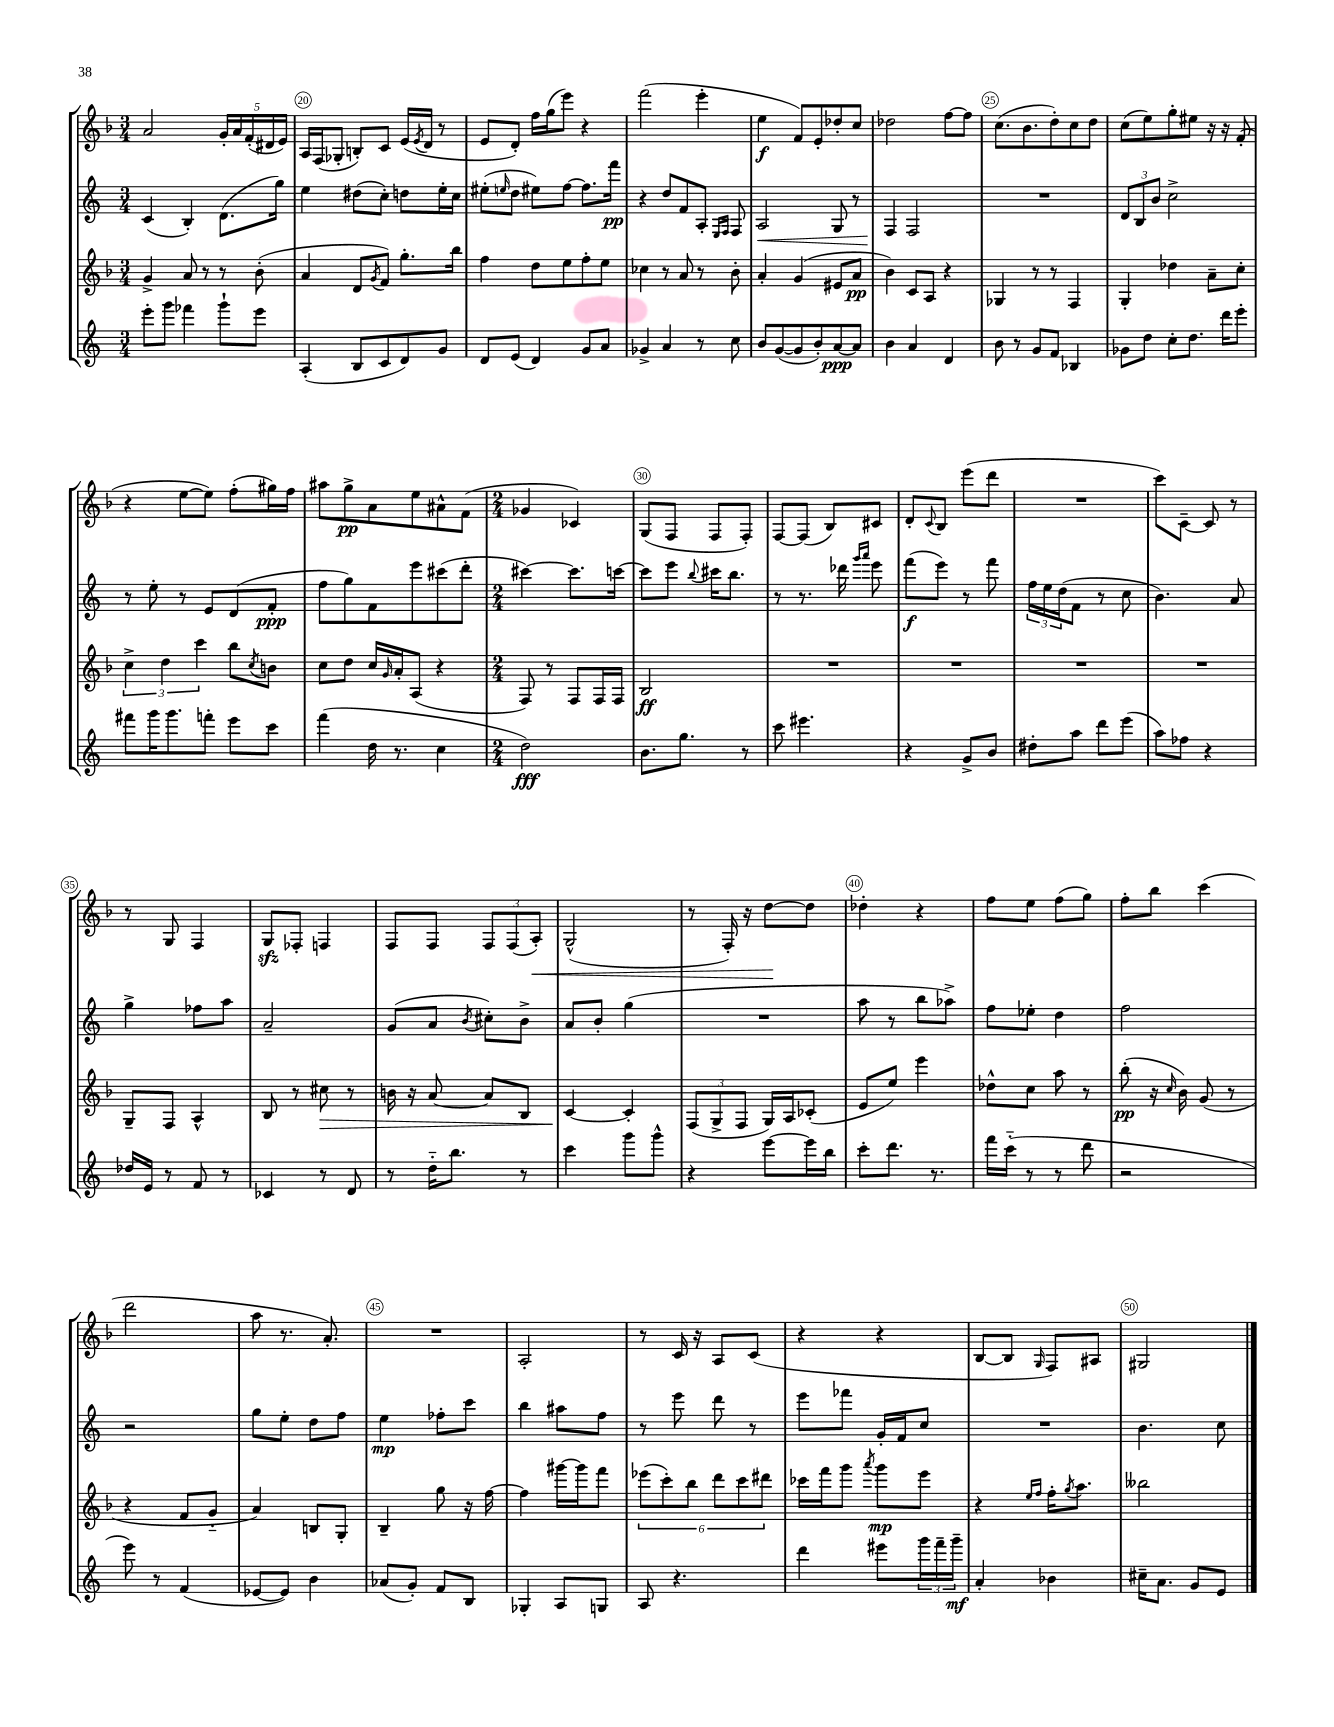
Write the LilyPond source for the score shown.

<<
\new StaffGroup <<
\new Staff = "s0" {
    \clef treble \key f \major \numericTimeSignature \time 3/4
    a'2 \tuplet 5/4 { g'16-. a'16 f'16-.( dis'16 e'16) } |
    a16 f16( ges8-. b8-.) c'8 e'16( \acciaccatura { e'8 } d'16 r8 |
    e'8 d'8-.) f''16 g''16( e'''8) r4 |
    f'''2( e'''4-. |
    e''4\f f'8) e'8-. des''8-. c''8 |
    des''2 f''8~ f''8 |
    c''8.( bes'8. d''8-.) c''8 d''8 |
    c''8( e''8) g''8-. eis''8 r16 r16 f'8-.( |
    r4 e''8~ e''8) f''8-.( gis''16) f''16 |
    ais''8 g''8->\pp a'8 e''8 ais'8-^ f'8( |
    \numericTimeSignature \time 2/4 ges'4 ces'4) |
    g8( f8 f8 f8-.) |
    f8~ f8( bes8) cis'8 |
    d'8-. \appoggiatura { c'8 } bes8 e'''8( d'''8 |
    R2 |
    c'''8) c'8~-- c'8 r8 |
    r8 g8 f4 |
    g8\sfz fes8-. f4 |
    f8 f8 \tuplet 3/2 { f8 f8( a8-.\<) } |
    g2-^( |
    r8 f16-.) r16 d''8~\! d''8 |
    des''4-. r4 |
    f''8 e''8 f''8( g''8) |
    f''8-. bes''8 c'''4( |
    d'''2 |
    a''8 r8. a'8.-.) |
    R2 |
    a2-. |
    r8 c'16 r16 a8 c'8( |
    r4 r4 |
    bes8~ bes8 \grace { g16 } f8) ais8 |
    gis2 \bar "|." |
}
\new Staff = "s1" {
    \clef treble \key c \major \numericTimeSignature \time 3/4
    c'4( b4-.) d'8.( g''16) |
    e''4 dis''8( c''8-.) d''8 e''16-. c''16 |
    eis''8-.( \grace { e''16 } d''8 eis''8) f''8~ f''8. f'''16\pp |
    r4 d''8 f'8 a8-. \grace { e16 f16 } f8 |
    a2\< g8 r8 |
    f4\! f2 |
    R2. |
    \tuplet 3/2 { d'8 b8 b'8 } c''2-> |
    r8 e''8-. r8 e'8 d'8( f'8-.\ppp |
    f''8 g''8) f'8 e'''8 cis'''8( d'''8-. |
    \numericTimeSignature \time 2/4 cis'''4~) cis'''8. c'''16~ |
    c'''8 e'''8 \appoggiatura { b''8 } cis'''16 b''8. |
    r8 r8. des'''16 \grace { g'''16 a'''16 } e'''8 |
    f'''8\f( e'''8) r8 f'''8 |
    \tuplet 3/2 { f''16 e''16 d''16( } f'8 r8 c''8 |
    b'4.) a'8 |
    g''4-> fes''8 a''8 |
    a'2-- |
    g'8( a'8 \acciaccatura { b'8 } cis''8-.) b'8-> |
    a'8 b'8-. g''4( |
    R2 |
    a''8 r8 b''8 aes''8->) |
    f''8 ees''8-. d''4 |
    f''2 |
    r2 |
    g''8 e''8-. d''8 f''8 |
    e''4\mp fes''8-. c'''8 |
    b''4 ais''8 f''8 |
    r8 e'''8 d'''8 r8 |
    e'''8 fes'''8 g'16-. f'16 c''8 |
    R2 |
    b'4. c''8 \bar "|." |
}
\new Staff = "s2" {
    \clef treble \key f \major \numericTimeSignature \time 3/4
    g'4-> a'8 r8 r8 bes'8-.( |
    a'4 d'8 \acciaccatura { g'8 } f'8) g''8.-. bes''16 |
    f''4 d''8 e''8 f''8-. e''8 |
    ces''4 r8 a'8 r8 bes'8-. |
    a'4-. g'4( eis'8 a'8\pp |
    bes'4) c'8 a8 r4 |
    ges4 r8 r8 f4 |
    g4-. des''4 a'8-- c''8-. |
    \tuplet 3/2 { c''4-> d''4 c'''4 } bes''8 \acciaccatura { c''8 } b'8 |
    c''8 d''8 c''16 \grace { g'16 } a'16-. a8( r4 |
    \numericTimeSignature \time 2/4 f8) r8 f8 f16 f16 |
    bes2\ff |
    R2 |
    R2 |
    R2 |
    R2 |
    g8-- f8 a4-^ |
    bes8 r8 cis''8\> r8 |
    b'16 r16 a'8~ a'8 bes8 |
    c'4~\! c'4-. |
    \tuplet 3/2 { f8( g8-> f8 } g16) a16 ces'8-.( |
    e'8 e''8) e'''4 |
    des''8-^ c''8 a''8 r8 |
    bes''8-.\pp( r16 \grace { c''16 } bes'16) g'8( r8 |
    r4 f'8 g'8-_ |
    a'4) b8 g8-. |
    bes4-- g''8 r16 f''16~ |
    f''4 gis'''16~ gis'''16 f'''8 |
    \tuplet 6/4 { ees'''8( c'''8-.) bes''8 d'''8 c'''8 dis'''8 } |
    ces'''16 f'''16 g'''8 \acciaccatura { a'''8 } g'''8\mp e'''8 |
    r4 \grace { e''16 f''16 } f''16-. \acciaccatura { g''8 } a''8. |
    beses''2 \bar "|." |
}
\new Staff = "s3" {
    \clef treble \key c \major \numericTimeSignature \time 3/4
    e'''8-. g'''8 fes'''4 g'''8-! e'''8 |
    a4-.( b8 c'8 d'8) g'8 |
    d'8 e'8( d'4) g'8 a'8 |
    ges'4-> a'4 r8 c''8 |
    b'8 g'8~( g'8 b'8-.) a'8~\ppp a'8 |
    b'4 a'4 d'4 |
    b'8 r8 g'8 f'8 bes4 |
    ges'8 d''8 c''8-. d''8. d'''16 e'''8-. |
    fis'''8 g'''16 g'''8. f'''8-. e'''8 c'''8 |
    f'''4( d''16 r8. c''4 |
    \numericTimeSignature \time 2/4 d''2\fff) |
    b'8. g''8. r8 |
    c'''8 eis'''4. |
    r4 g'8-> b'8 |
    dis''8-. a''8 d'''8 e'''8( |
    a''8) fes''8 r4 |
    des''16 e'16 r8 f'8 r8 |
    ces'4 r8 d'8 |
    r8 d''16-_ b''8. r8 |
    c'''4 g'''8 g'''8-^ |
    r4 e'''8~ e'''16 b''16 |
    c'''8-. d'''8. r8. |
    f'''16 c'''16-_( r8 r8 d'''8 |
    r2 |
    e'''8) r8 f'4( |
    ees'8~ ees'8) b'4 |
    aes'8( g'8-.) f'8 b8 |
    ges4-. a8 g8 |
    a8 r4. |
    d'''4 eis'''8 \tuplet 3/2 { g'''16 f'''16-- g'''16--\mf } |
    a'4-. bes'4 |
    cis''16-- a'8. g'8 e'8 \bar "|." |
}
>>
>>
\layout { \context { \Score currentBarNumber = #19 \override BarNumber.break-visibility = ##(#f #t #t) barNumberVisibility = #(every-nth-bar-number-visible 5) \override BarNumber.stencil = #(make-stencil-circler 0.1 0.3 ly:text-interface::print) } }
